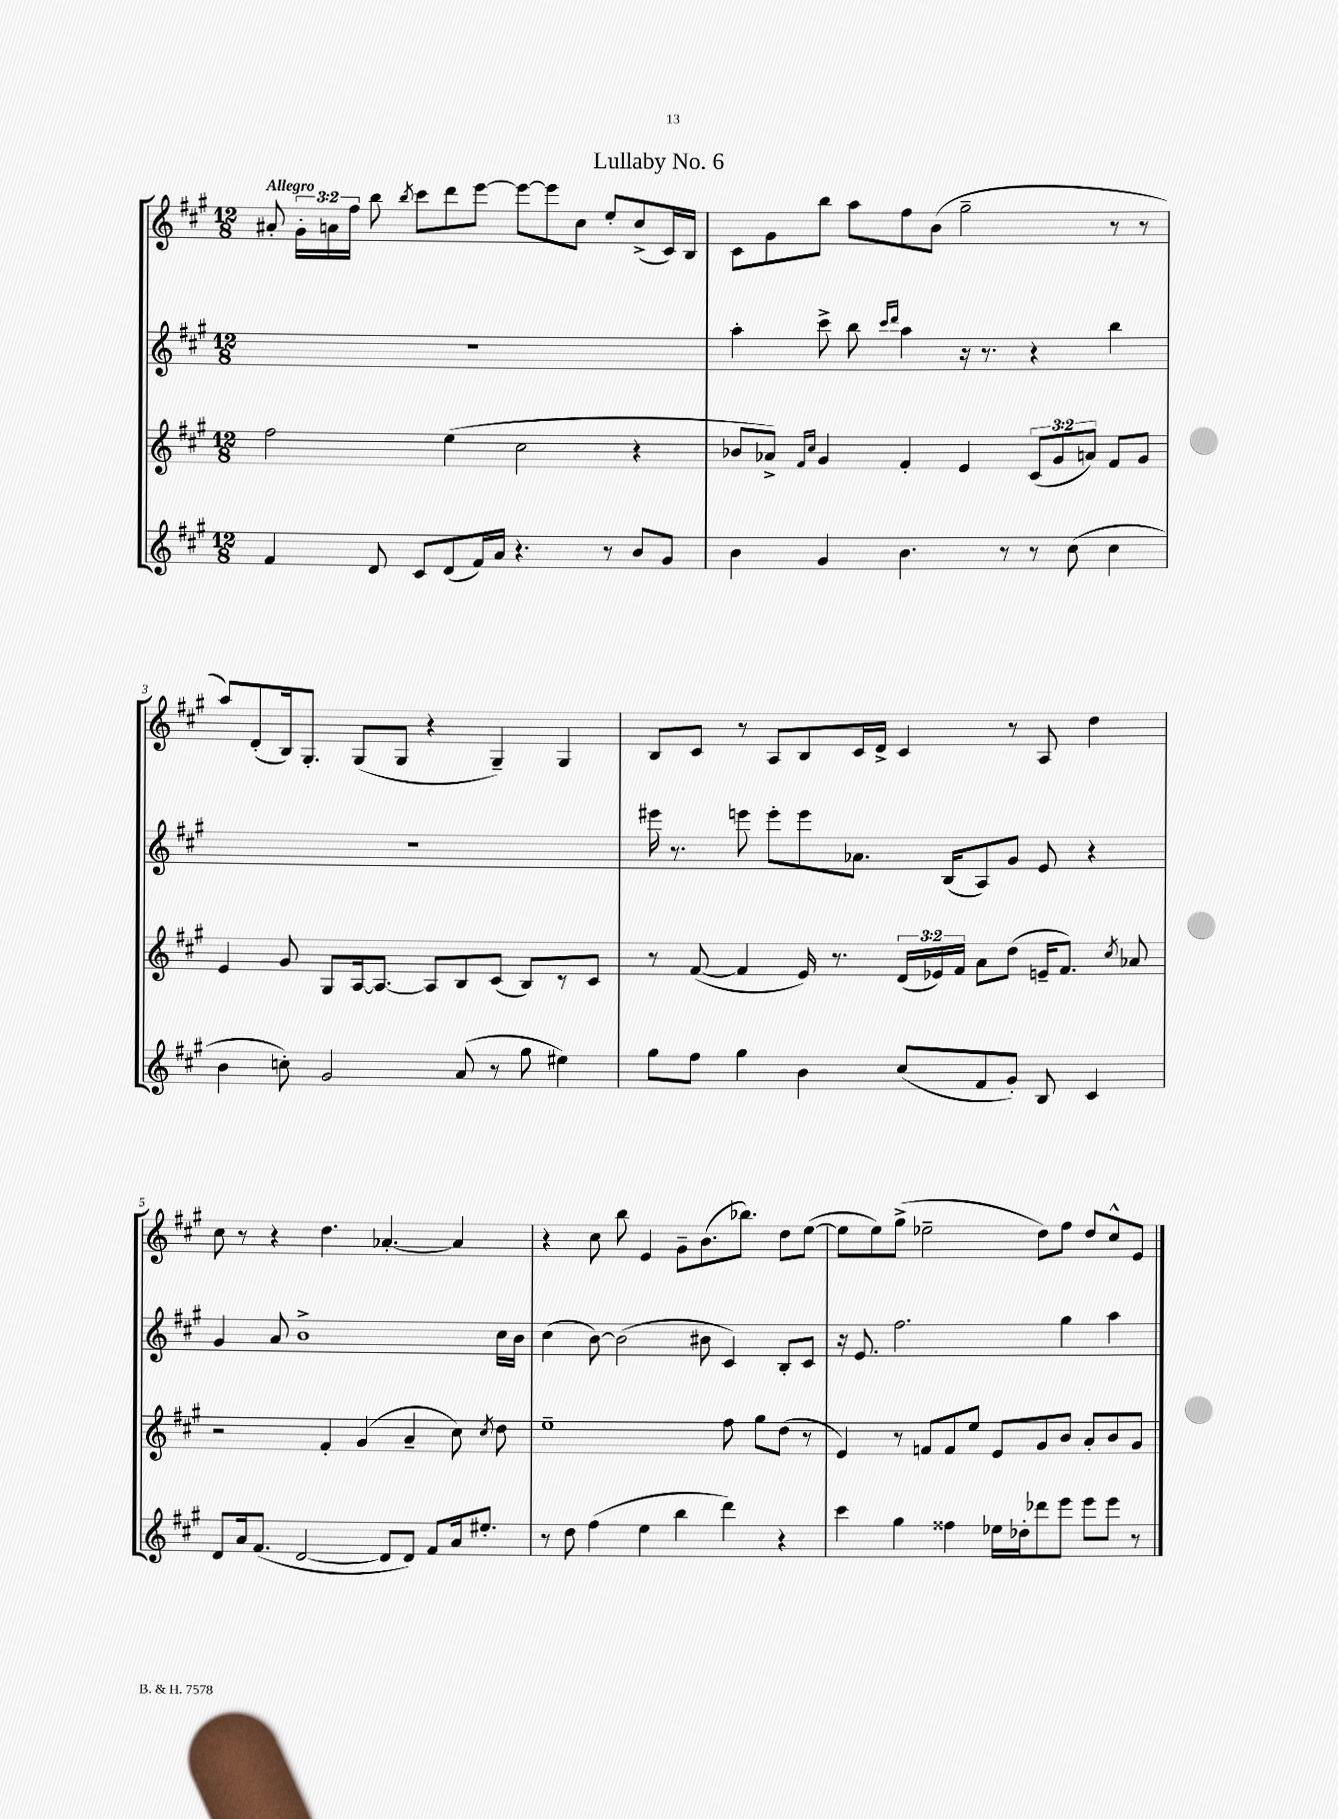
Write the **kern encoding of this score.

**kern	**kern	**kern	**kern
*part4	*part3	*part2	*part1
*staff4	*staff3	*staff2	*staff1
*clefG2	*clefG2	*clefG2	*clefG2
*k[f#c#g#]	*k[f#c#g#]	*k[f#c#g#]	*k[f#c#g#]
*M12/8	*M12/8	*M12/8	*M12/8
=1	=1	=1	=1
!	!	!	!LO:TX:a:B:t=Allegro
4f#/	2ff#\	1.r	8a#X'/
.	.	.	24g#'\LL
.	.	.	24an\
.	.	.	24ff#\JJ
8d/	.	.	8bb\
.	.	.	8qbb/
8c#/L	.	.	8ccc#\L
(8d/	(4ee\	.	8ddd\
16f#/L)	.	.	[8eee\J
16a/JJ	.	.	.
4.r	2cc#\	.	8eee\L_
.	.	.	8eee\]
.	.	.	8cc#\J
8r	.	.	8ee'/L
8b/L	4r	.	(8cc#^/
8g#/J	.	.	16c#/L)
.	.	.	16B/JJ
=2	=2	=2	=2
4b\	8b-X/L	4aa'\	8c#\L
.	8a-X^/J)	.	8g#\
.	16qqf#/LL	.	.
.	16qqcc#/JJ	.	.
4g#/	4g#/	8ccc#^\	8bb\J
.	.	8bb\	8aa\L
.	.	16qqccc#/LL	.
.	.	16qqddd/JJ	.
4.b\	4f#'/	4aa\	8ff#\
.	.	.	(8b\J
.	4e/	16r	2gg#~\
.	.	8.r	.
8r	.	.	.
8r	(12c#/L	4r	.
.	12g#/	.	.
(8cc#\	.	.	.
.	12an/J)	.	.
4cc#\	8f#/L	4bb\	8r
.	8g#/J	.	8r
!!LO:LB:g=z
=3	=3	=3	=3
4b\	4e/	1.r	8aa/L)
.	.	.	(8d'/
8ccn'\)	8g#/	.	16B/k)
.	.	.	8.G#'/J
2g#/	8G#/L	.	.
.	[16A/k	.	(8G#/L
.	8.A/J_	.	.
.	.	.	8G#/J
.	8A/L]	.	4r
(8a/	8B/	.	.
8r	(8c#/J	.	4G#~/)
8gg#\	8B/L)	.	.
4ee#X\)	8r	.	4G#/
.	8c#/J	.	.
=4	=4	=4	=4
8gg#\L	8r	16eee#X\	8B/L
.	.	8.r	.
8ff#\J	([8f#/	.	8c#/J
4gg#\	4f#/]	8eeen\	8r
.	.	8eee'\L	8A/L
4b\	16e/)	8eee\	8B/
.	8.r	.	.
.	.	8.a-X\J	16c#/L
.	.	.	16d^/JJ
(8cc#/L	(24d/LL	.	4c#/
.	24e-X/)	.	.
.	.	(16B/KL	.
.	24f#/JJ	.	.
8f#/	8a\L	8A/)	.
8g#'/J)	(8dd\J	8g#/J	8r
8B/	16en~/KL	8e/	8A/
.	8.f#/J)	.	.
4c#/	.	4r	4dd\
.	8qcc#/	.	.
.	8a-X/	.	.
!!LO:LB:g=z
=5	=5	=5	=5
8d/L	2r	4g#/	8cc#\
16a/k	.	.	8r
(8.f#/J	.	.	.
.	.	8a/	4r
[2d/	.	1b^	.
.	4f#'/	.	4.dd\
.	(4g#/	.	.
8d/L]	.	.	[4.a-X'/
8d/J)	4a~/	.	.
8f#/L	.	.	.
16a/k	8cc#\)	.	4a-/]
8.ee#X'/J	.	.	.
.	8qcc#/	.	.
.	8dd\	16cc#\LL	.
.	.	16b\JJ	.
=6	=6	=6	=6
8r	1ee~	(4cc#\	4r
8dd\	.	.	.
(4ff#\	.	[8b\)	8cc#\
.	.	(2b\]	8bb\
4ee\	.	.	4e/
4bb\	.	.	8g#~\L
.	.	8b#X\	(8.b\
4ddd\)	8ff#\	4c#/)	.
.	.	.	8.bb-X\J)
.	8gg#\L	.	.
4r	(8dd\J	8B'/L	8dd\L
.	8r	8c#/J	([8ee\J
=7	=7	=7	=7
4ccc#\	4e/)	16r	8ee\L]
.	.	8.e/	.
.	.	.	8ee\)
4gg#\	8r	2.ff#\	(8gg#^\J
.	8fn/L	.	2ee-X~\
4ff##X\	8f/	.	.
.	8ee/J	.	.
16ee-X\LL	8e/L	.	.
16dd-X'\J	.	.	.
8ddd-X\	8g#/	.	8dd\L)
8eee\J	8b/J	4gg#\	8ff#\J
8eee\L	8a'/L	.	8dd/L
8eee\J	8b/	4aa\	8cc#^^/
8r	8g#/J	.	8e/J
==	==	==	==
*-	*-	*-	*-
